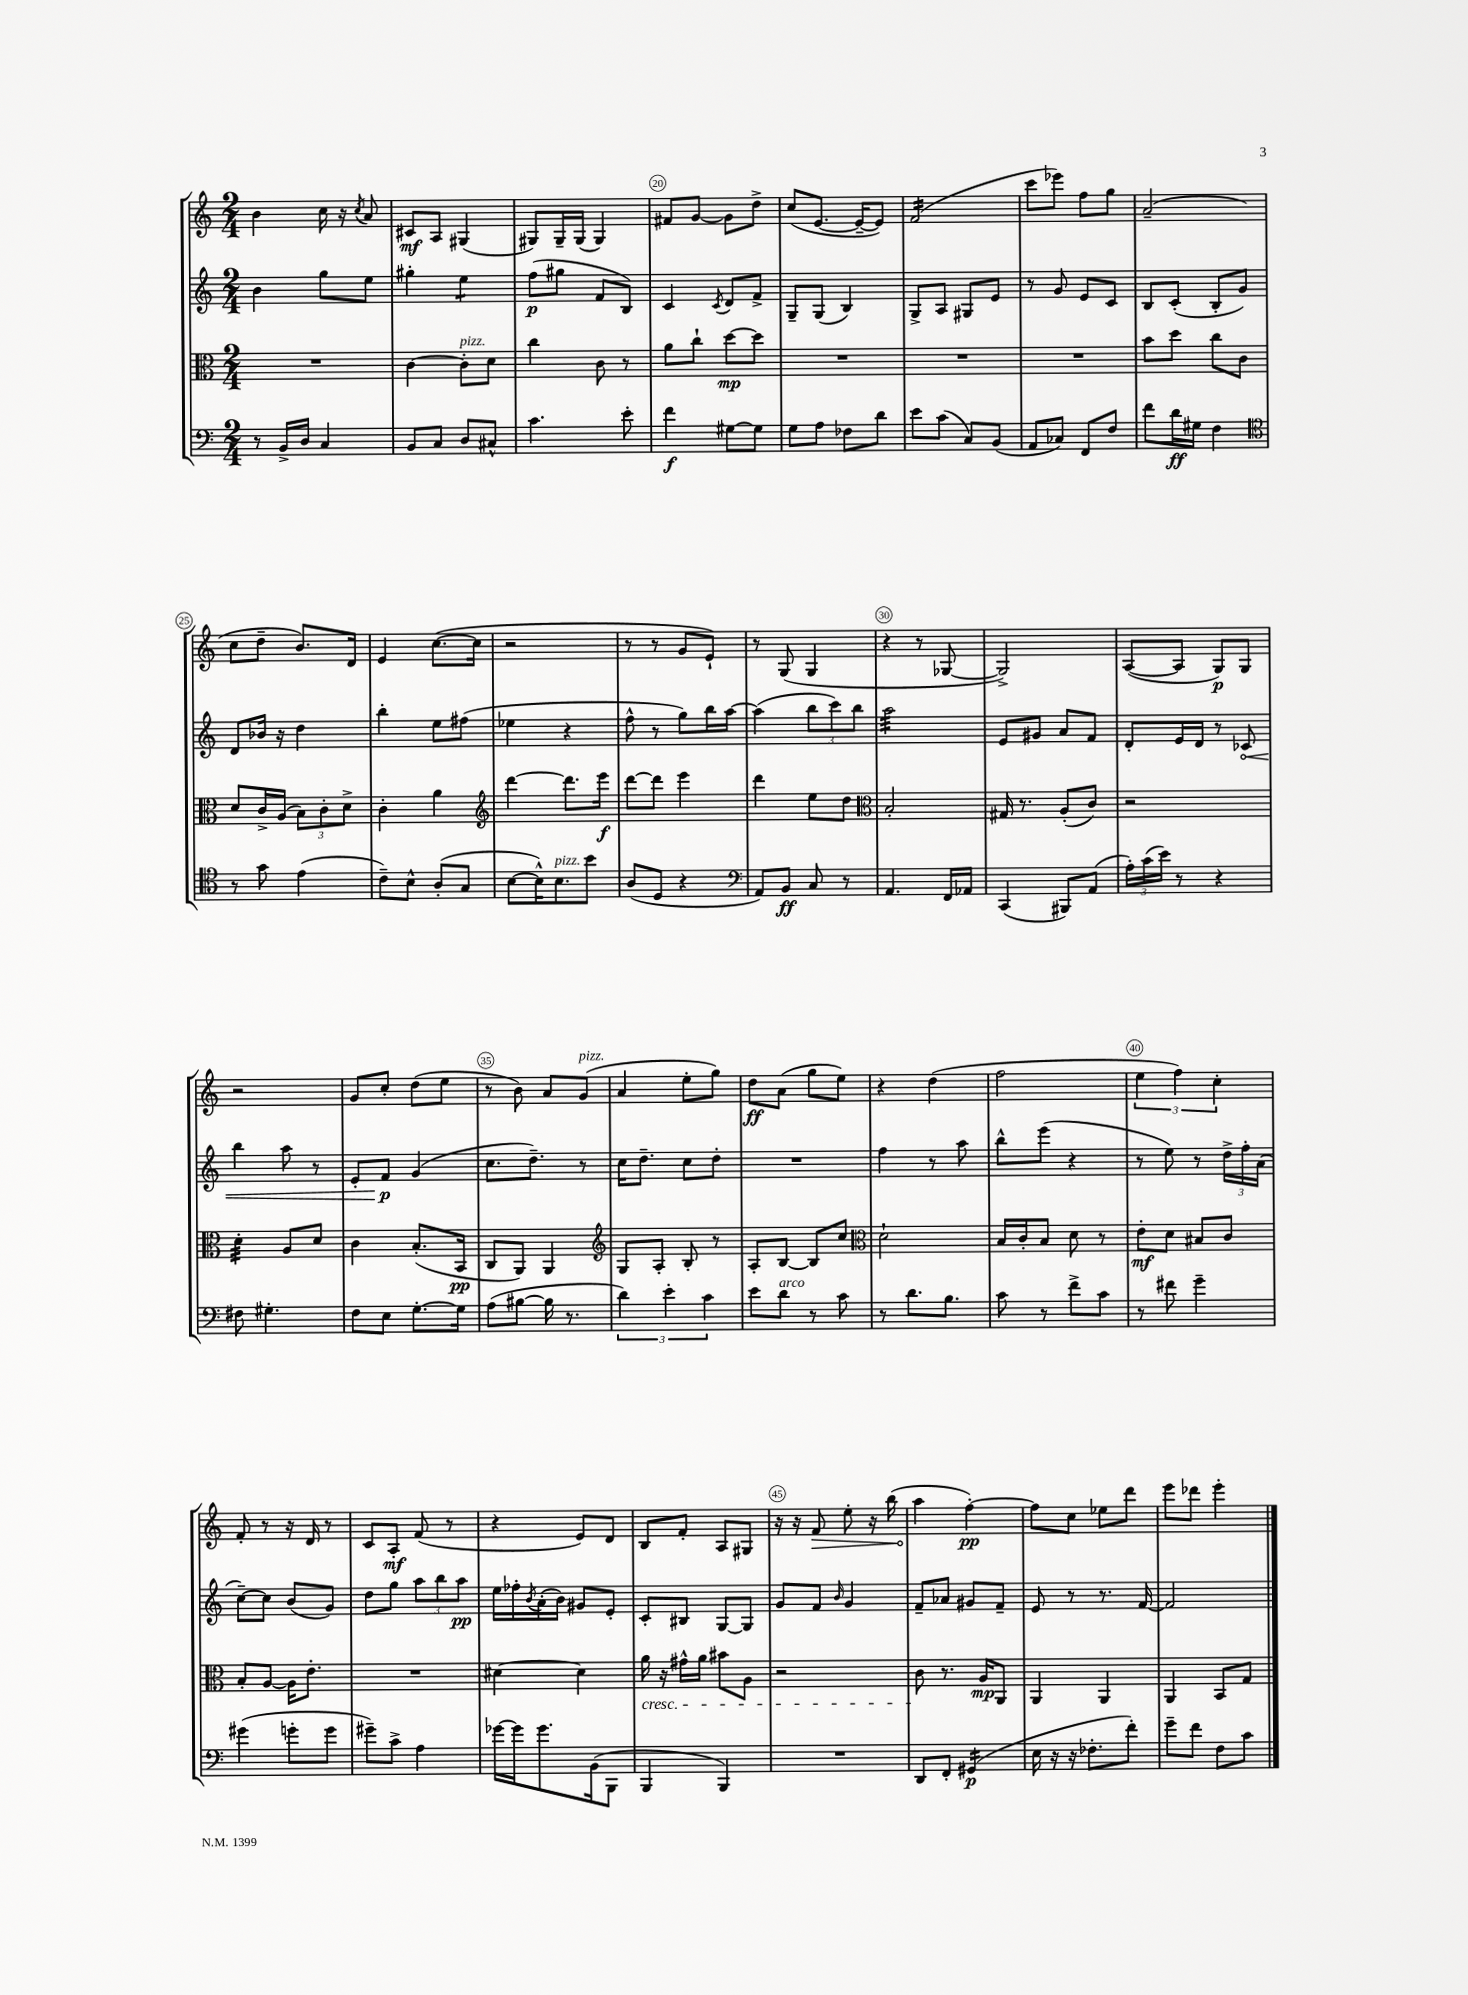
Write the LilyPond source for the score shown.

<<
\new StaffGroup <<
\new Staff = "s0" {
    \clef treble \key c \major \numericTimeSignature \time 2/4
    b'4 c''16 r16 \acciaccatura { c''8 } a'8 |
    cis'8\mf a8 gis4( |
    gis8) gis16-- gis16( gis4) |
    fis'8 g'8~ g'8 d''8-> |
    c''8( e'8.~ e'16~-- e'8) |
    f'2:16( |
    c'''8 ees'''8) f''8 g''8 |
    a'2--( |
    c''8 d''8-- b'8.) d'16 |
    e'4 c''8.~( c''16 |
    r2 |
    r8 r8 g'8 e'8-!) |
    r8 g8( g4 |
    r4 r8 ges8~ |
    ges2->) |
    a8~( a8 g8\p) g8 |
    r2 |
    g'8 c''8-. d''8( e''8 |
    r8 b'8) a'8 g'8^\markup { \italic "pizz." }( |
    a'4 e''8-. g''8) |
    d''8\ff a'8( g''8 e''8) |
    r4 d''4( |
    f''2 |
    \tuplet 3/2 { e''4 f''4) c''4-. } |
    f'8-. r8 r16 d'16 r8 |
    c'8 a8-.\mf f'8( r8 |
    r4 e'8) d'8 |
    b8 f'8-. a8 gis8 |
    r16 r16 \once \override Hairpin.circled-tip = ##t f'8\> e''8-. r16 b''16( |
    a''4\! f''4~-.\pp) |
    f''8 c''8 ees''8 d'''8 |
    e'''8 des'''8 e'''4-. \bar "|." |
}
\new Staff = "s1" {
    \clef treble \key c \major \numericTimeSignature \time 2/4
    b'4 g''8 e''8 |
    gis''4-. e''4:8 |
    f''8\p( gis''8 f'8 b8) |
    c'4 \acciaccatura { c'8 } d'8 f'8-> |
    g8-- g8( b4) |
    g8-> a8 gis8 e'8 |
    r8 g'8 e'8 c'8 |
    b8 c'8-.( b8-. g'8) |
    d'8 bes'16 r16 d''4 |
    b''4-. e''8 fis''8( |
    ees''4 r4 |
    f''8-^ r8 g''8) b''16 a''16~ |
    a''4( \tuplet 3/2 { b''8 c'''8) b''8 } |
    a''2:32 |
    e'8 gis'8 a'8 f'8 |
    d'8-. e'16 d'16 r8 \once \override Hairpin.circled-tip = ##t ces'8\< |
    b''4 a''8 r8 |
    e'8-. f'8\p\! g'4( |
    c''8. d''8.--) r8 |
    c''16 d''8.-- c''8 d''8-. |
    R2 |
    f''4 r8 a''8 |
    b''8-^ e'''8( r4 |
    r8 e''8) r8 \tuplet 3/2 { d''16-> f''16-. a'16( } |
    c''8~--) c''8 b'8( g'8) |
    d''8 g''8 \tuplet 3/2 { a''8 b''8 a''8\pp } |
    e''16 fes''16-. \acciaccatura { b'8 } a'16-.( b'16) gis'8 e'8-. |
    c'8-. bis8 g8~ g8 |
    g'8 f'8 \grace { b'16 } g'4 |
    f'8-- aes'8 gis'8 f'8-- |
    e'8 r8 r8. f'16~ |
    f'2 \bar "|." |
}
\new Staff = "s2" {
    \clef alto \key c \major \numericTimeSignature \time 2/4
    R2 |
    c'4~ c'8-.^\markup { \italic "pizz." } d'8 |
    c''4 c'8 r8 |
    a'8 c''8-! d''8~\mp d''8 |
    R2 |
    R2 |
    R2 |
    b'8 d''8 c''8 c'8 |
    d'8 c'16-> a16( \tuplet 3/2 { b8) c'8-. d'8-> } |
    c'4-. a'4 |
    \clef treble d'''4~ d'''8. e'''16\f |
    d'''8~ d'''8 e'''4 |
    d'''4 e''8 d''8 |
    \clef alto b2-. |
    gis16 r8. a8-.( c'8) |
    r2 |
    d'4:32-. a8 d'8 |
    c'4 b8.-.( b,16\pp |
    c8 a,8) a,4 |
    \clef treble g8 a8-. b8-. r8 |
    a8-. b8~ b8 c''8 |
    \clef alto d'2-! |
    b16 c'16-. b8 d'8 r8 |
    e'8-.\mf d'8 bis8 c'8 |
    b8-. a8~ a16 e'8.-. |
    R2 |
    dis'4~ dis'4 |
    a'16\cresc r16 gis'16-^ a'16 bis'8 a8 |
    r2 |
    c'8\! r8. a16\mp a,8 |
    a,4 a,4 |
    a,4 b,8 g8 \bar "|." |
}
\new Staff = "s3" {
    \clef bass \key c \major \numericTimeSignature \time 2/4
    r8 b,16-> d16 c4 |
    b,8 c8 d8 cis8-^ |
    c'4. e'8-. |
    f'4\f gis8~ gis8 |
    g8 a8 fes8 d'8 |
    e'8 c'8( c8) b,8( |
    a,8 ces8) f,8 f8 |
    f'8 d'16\ff gis16 f4 |
    \clef tenor r8 g'8 e'4( |
    c'8--) b8-^ a8-.( g8 |
    b8~ b16-^) b8.^\markup { \italic "pizz." } b'8 |
    a8( d8 r4 |
    \clef bass a,8) b,8\ff c8 r8 |
    a,4. f,16 aes,16 |
    c,4( bis,,8) a,8( |
    \tuplet 3/2 { a16-.) c'16( e'16) } r8 r4 |
    fis8 gis4.-. |
    f8 e8 g8.~-. g16 |
    a8( bis8~ bis16 r8. |
    \tuplet 3/2 { d'4) e'4-. c'4 } |
    e'8 d'8^\markup { \italic "arco" } r8 c'8 |
    r8 d'8. b8. |
    c'8 r8 f'8-> c'8 |
    r8 fis'8 g'4-- |
    gis'4( g'8-. g'8 |
    gis'8--) c'8-> a4 |
    ges'16~ ges'16 ges'8. b,16( b,,8 |
    b,,4 b,,4) |
    R2 |
    d,8 f,8-. gis,4:16\p( |
    e16 r16 r16 fes8.-. f'8-.) |
    g'8-- f'8 f8 c'8 \bar "|." |
}
>>
>>
\layout { \context { \Score currentBarNumber = #17 \override BarNumber.break-visibility = ##(#f #t #t) barNumberVisibility = #(every-nth-bar-number-visible 5) \override BarNumber.stencil = #(make-stencil-circler 0.1 0.3 ly:text-interface::print) } }
